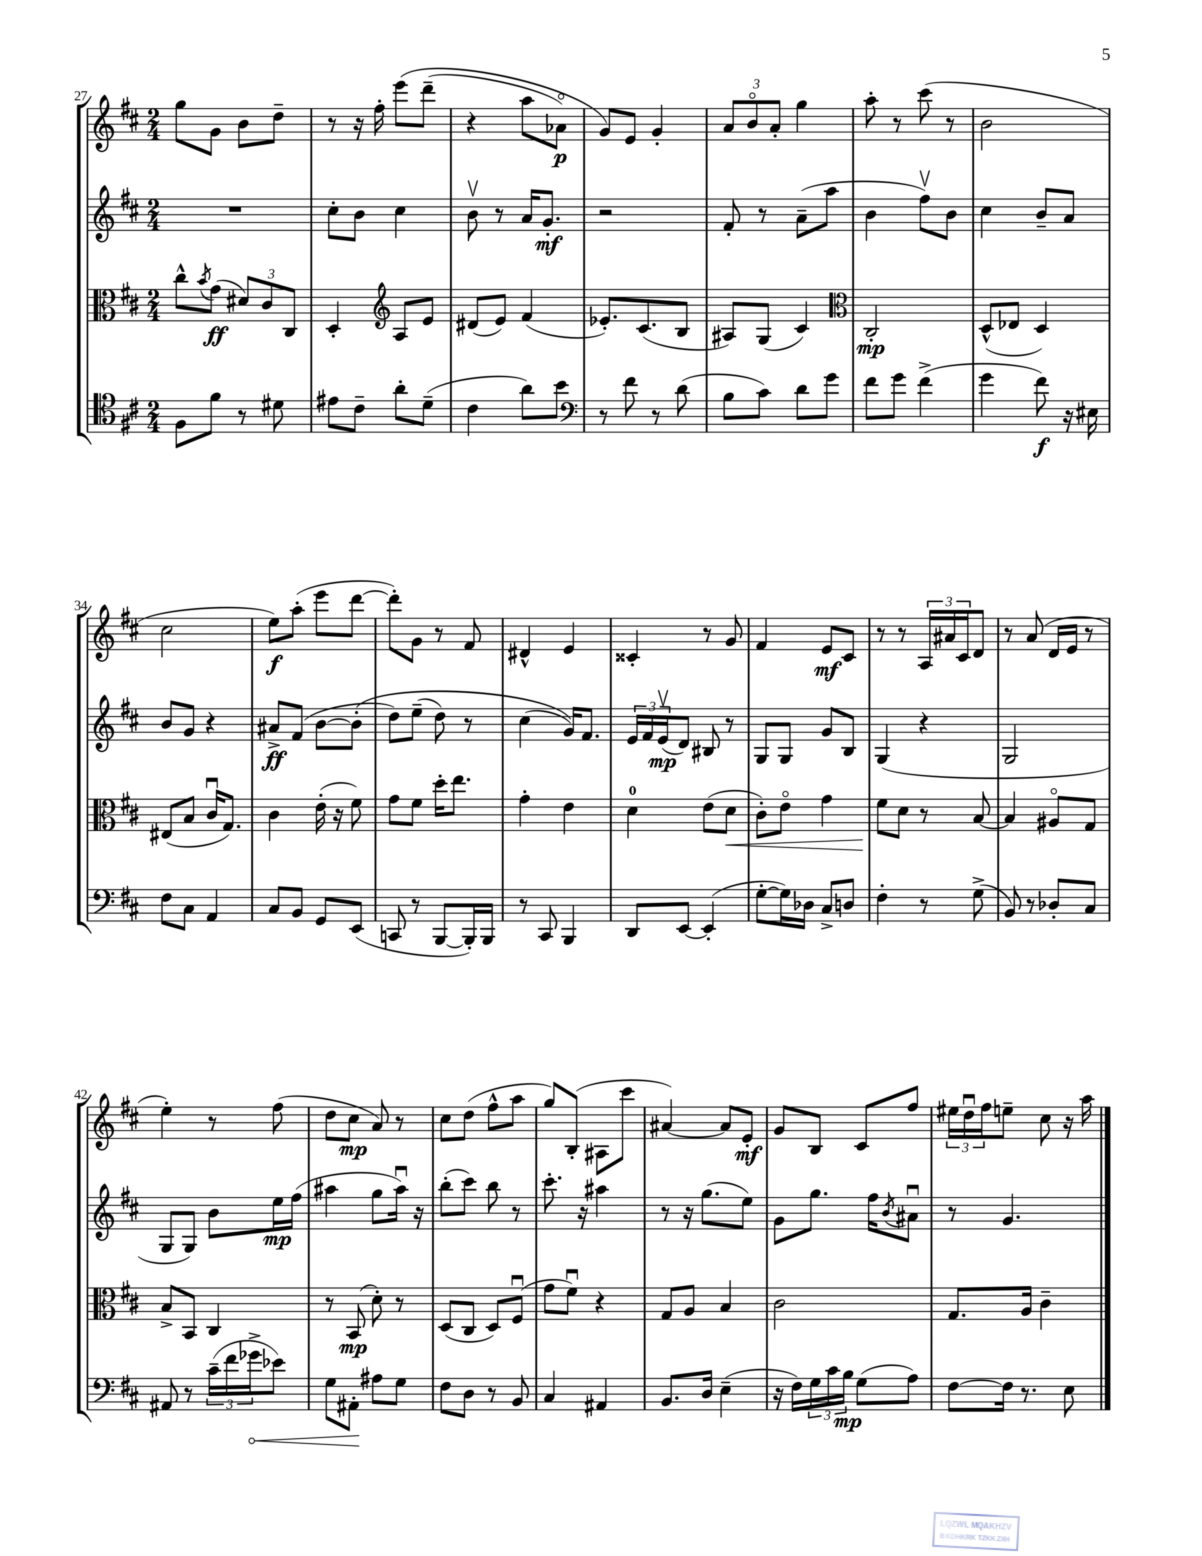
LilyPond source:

<<
\new StaffGroup <<
\new Staff = "s0" {
    \clef treble \key d \major \numericTimeSignature \time 2/4
    g''8 g'8 b'8 d''8-- |
    r8 r16 fis''16-. e'''8\( d'''8--( |
    r4 a''8 aes'8\flageolet\p) |
    g'8\) e'8 g'4-. |
    \tuplet 3/2 { a'8 b'8\flageolet a'8-. } g''4 |
    a''8-. r8 cis'''8( r8 |
    b'2 |
    cis''2 |
    e''8\f) a''8-.( e'''8 d'''8~ |
    d'''8-.) g'8 r8 fis'8 |
    dis'4-^ e'4 |
    cisis'4-. r8 g'8 |
    fis'4 e'8\mf cis'8 |
    r8 r8 \tuplet 3/2 { a16 ais'16 cis'16 } d'8 |
    r8 a'8( d'16 e'16 r8 |
    e''4-.) r8 fis''8( |
    d''8 cis''8\mp a'8) r8 |
    cis''8 d''8( fis''8-^ a''8 |
    g''8) b8-.( ais8 cis'''8 |
    ais'4~) ais'8 e'8-.\mf |
    g'8 b8 cis'8 fis''8 |
    \tuplet 3/2 { eis''16 d''16\downbow fis''16 } e''8-- cis''8 r16 a''16 \bar "|." |
}
\new Staff = "s1" {
    \clef treble \key d \major \numericTimeSignature \time 2/4
    R2 |
    cis''8-. b'8 cis''4 |
    b'8\upbow r8 a'16 g'8.-.\mf |
    r2 |
    fis'8-. r8 a'8--( a''8 |
    b'4 fis''8\upbow) b'8 |
    cis''4 b'8-- a'8 |
    b'8 g'8 r4 |
    ais'8->\ff fis'8( b'8~ b'8-.\( |
    d''8) e''8--( d''8) r8 |
    cis''4( g'16)\) fis'8. |
    \tuplet 3/2 { e'16 fis'16 e'16\upbow\mp( } d'8) bis8 r8 |
    g8 g8 g'8 b8 |
    g4( r4 |
    g2 |
    g8 g8) b'8 e''16\mp fis''16( |
    ais''4 g''8 ais''16\downbow) r16 |
    b''8-.( cis'''8) b''8 r8 |
    cis'''8.-. r16 ais''4 |
    r8 r16 g''8.( e''8) |
    g'8 g''8. fis''16 \acciaccatura { b'8 } ais'8\downbow |
    r8 g'4. \bar "|." |
}
\new Staff = "s2" {
    \clef alto \key d \major \numericTimeSignature \time 2/4
    cis''8-^ \acciaccatura { b'8 } g'8\ff( \tuplet 3/2 { dis'8) cis'8 cis8 } |
    d4-. \clef treble a8 e'8 |
    dis'8( e'8) fis'4( |
    ees'8.-.) cis'8.( b8 |
    ais8) g8( cis'4) |
    \clef alto cis2-.\mp |
    d8-^( ees8 d4) |
    eis8( b8 cis'16\downbow g8.) |
    cis'4 e'16-.( r16 fis'8) |
    g'8 fis'8 d''16-. e''8. |
    g'4-. e'4 |
    d'4-0 e'8( d'8\< |
    cis'8-.) e'8\flageolet g'4 |
    fis'8\! d'8 r8 b8~ |
    b4 ais8\flageolet g8 |
    b8-> b,8 cis4 |
    r8 b,8\mp( d'8-.) r8 |
    d8( cis8 d8) fis8\downbow( |
    g'8 fis'8\downbow) r4 |
    g8 a8 b4 |
    cis'2 |
    g8. a16 cis'4-- \bar "|." |
}
\new Staff = "s3" {
    \clef tenor \key d \major \numericTimeSignature \time 2/4
    fis8 fis'8 r8 dis'8 |
    eis'8 cis'8-- a'8-. d'8--( |
    cis'4 a'8) b'8 |
    \clef bass r8 fis'8 r8 d'8( |
    b8 cis'8) d'8 g'8 |
    fis'8 g'8 fis'4->( |
    g'4 fis'8\f) r16 eis16 |
    fis8 cis8 a,4 |
    cis8 b,8 g,8 e,8( |
    c,8 r8 b,,8~ b,,16-.) b,,16 |
    r8 cis,8 b,,4 |
    d,8 e,8~ e,4-.( |
    g8~-. g16) des16 cis8-> d8 |
    fis4-. r8 g8->( |
    b,8) r8 des8-. cis8 |
    ais,8 r8 \tuplet 3/2 { cis'16--( fis'16 \once \override Hairpin.circled-tip = ##t ges'16->\< } ees'8) |
    g8 ais,8-.\! ais8 g8 |
    fis8 d8 r8 b,8 |
    cis4 ais,4 |
    b,8. d16 e4--( |
    r16 fis16) \tuplet 3/2 { g16 cis'16 b16\mp } g8( a8) |
    fis8~ fis16 r8. e8 \bar "|." |
}
>>
>>
\layout { \context { \Score currentBarNumber = #27 } }
